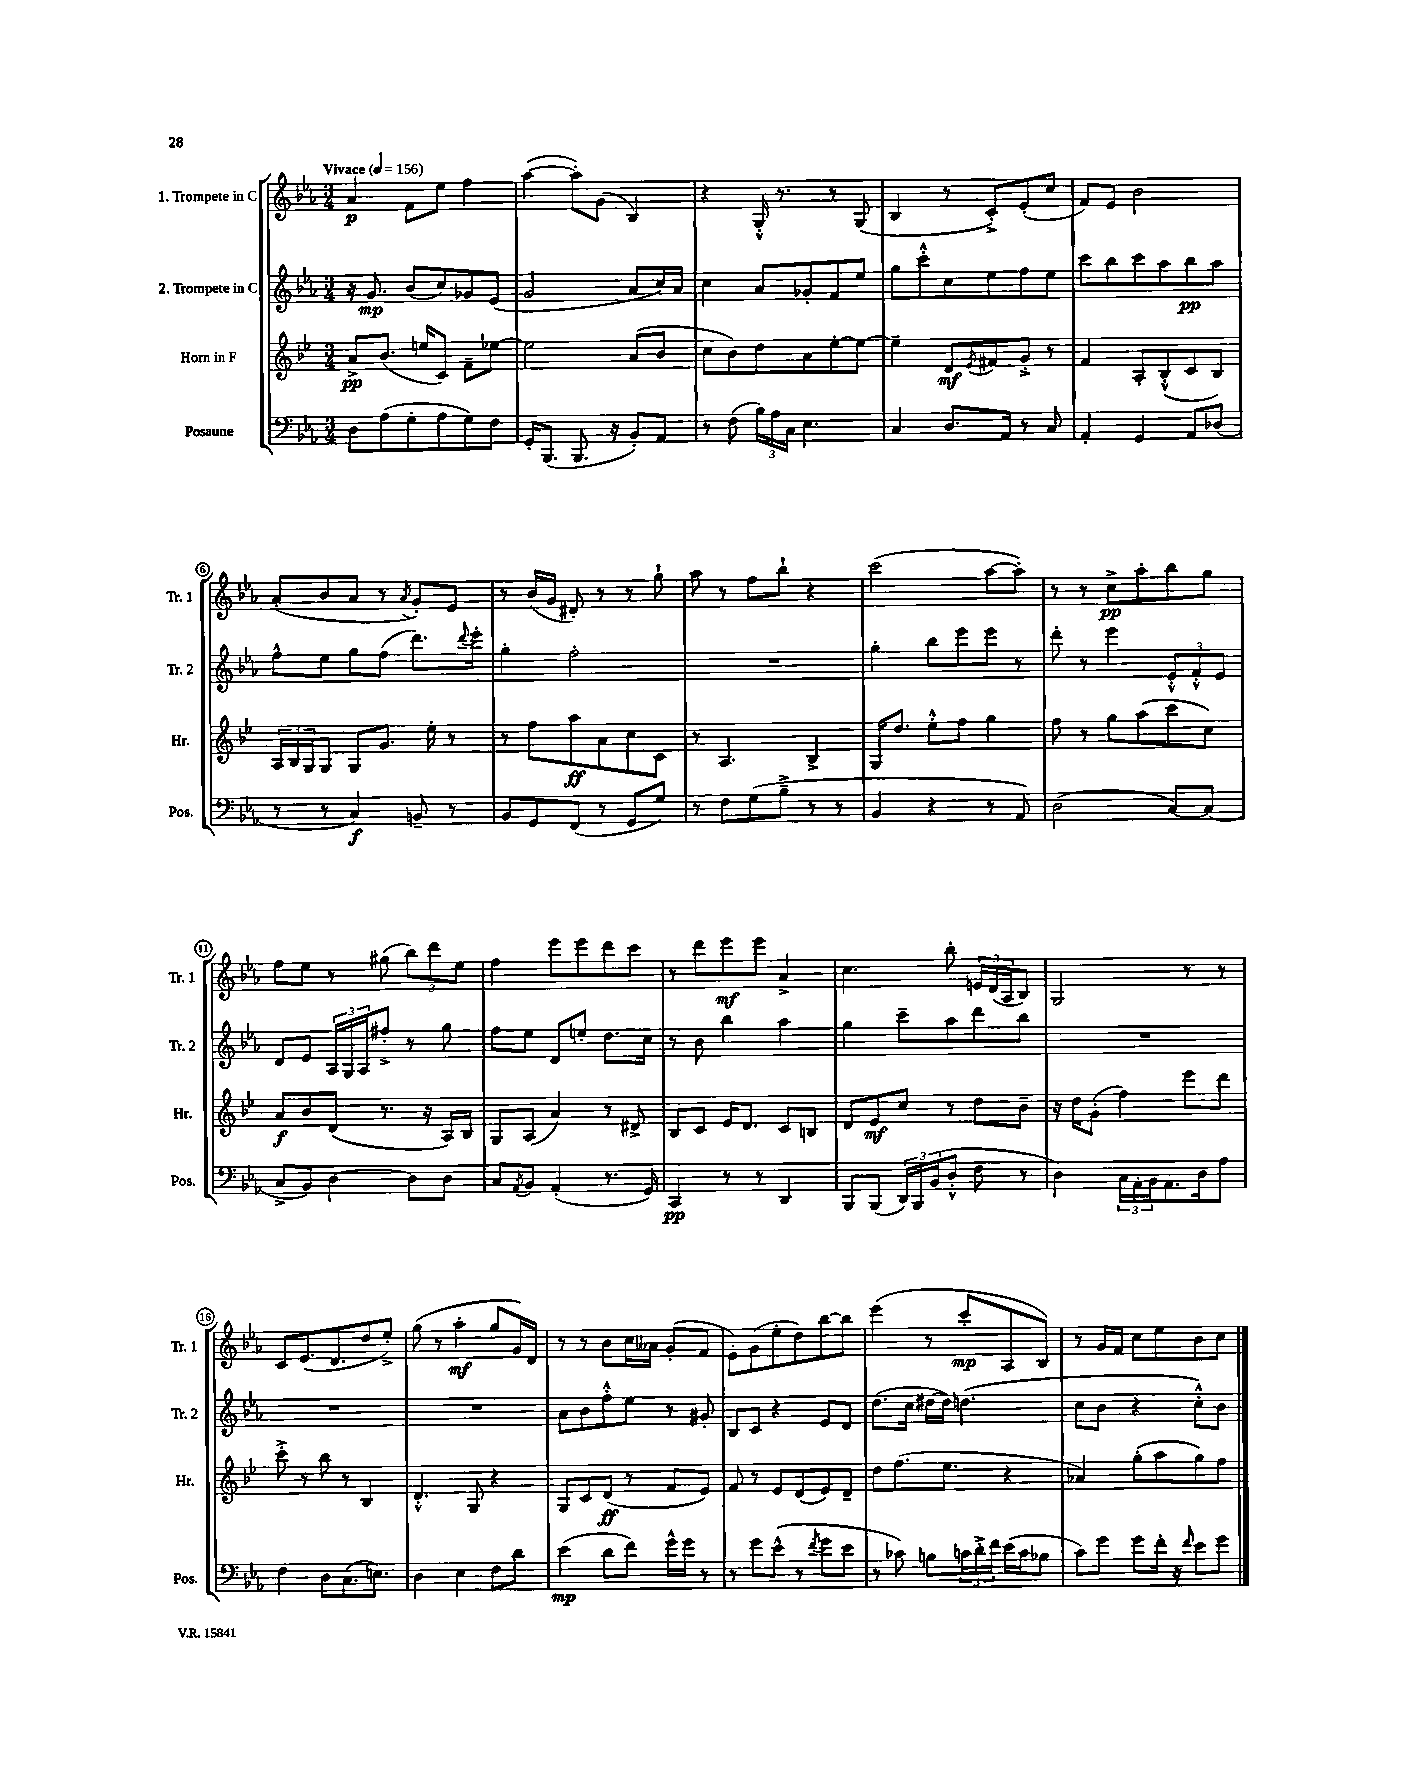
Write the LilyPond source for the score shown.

<<
\new StaffGroup <<
\new Staff = "s0" \with { instrumentName = "1. Trompete in C" shortInstrumentName = "Tr. 1" } {
    \clef treble \key ees \major \numericTimeSignature \time 3/4 \tempo "Vivace" 4 = 156
    aes'4\p f'8 ees''8 f''4 |
    aes''4~( aes''8-.) g'8( bes4) |
    r4 g16-.-^ r8. r8 g8( |
    bes4 r8 c'8-.->) ees'8-.( c''8 |
    f'8) ees'8 bes'2 |
    aes'8-.( bes'8 aes'8 r8 \acciaccatura { aes'8 } g'8-.) ees'8 |
    r8 bes'16( g'16 dis'8-.) r8 r8 g''8-! |
    aes''8 r8 f''8 bes''8-! r4 |
    c'''2( aes''8~ aes''8-.) |
    r8 r8 c''8->\pp aes''8-. bes''8 g''8 |
    f''8 ees''8 r8 gis''8( \tuplet 3/2 { bes''8) d'''8 ees''8 } |
    f''4 ees'''8 ees'''8 d'''8 c'''8 |
    r8 d'''8 ees'''8\mf ees'''8 aes'4-> |
    c''4. bes''8-. \tuplet 3/2 { e'16 d'16( aes16 } bes8) |
    g2 r8 r8 |
    c'8 ees'8.( d'8. d''8 ees''8-.->) |
    g''8( r8 aes''4-.\mf g''8 g'16) d'16 |
    r8 r8 bes'8 c''16 aeses'16 g'8-.( f'8 |
    ees'8-.) g'8( ees''8-. d''8) bes''8~ bes''8 |
    ees'''4( r8 c'''8-.\mp aes8 bes8) |
    r8 g'16 f'16 c''8 ees''8 bes'8 c''8 \bar "|." |
}
\new Staff = "s1" \with { instrumentName = "2. Trompete in C" shortInstrumentName = "Tr. 2" } {
    \clef treble \key ees \major \numericTimeSignature \time 3/4
    r16 g'8.\mp bes'8( c''8) ges'8 ees'8( |
    g'2 aes'8 c''16) aes'16 |
    c''4 aes'8 ges'8-. f'8 ees''8 |
    g''8 c'''8-.-^ c''8 ees''8 f''8 ees''8 |
    c'''8 bes''8 c'''8 aes''8 bes''8\pp aes''8 |
    f''8-^ ees''8 g''8 f''8( d'''8.) \appoggiatura { d'''8 } ees'''16-. |
    g''4-. f''2-. |
    R2. |
    g''4-. bes''8 ees'''8 ees'''8 r8 |
    d'''8-. r8 ees'''4 \tuplet 3/2 { ees'8-.-^ f'8-.-^ ees'8 } |
    d'8 ees'8 \tuplet 3/2 { aes16 g16 aes16 } fis''8-.-> r8 g''8 |
    f''8 ees''8 d'8 e''8-. d''8. c''16 |
    r8 bes'8 bes''4 aes''4 |
    g''4 c'''8-- aes''8 d'''8 bes''8 |
    R2. |
    R2. |
    R2. |
    aes'8 bes'8 f''8-.-^ ees''8 r8 gis'8-. |
    bes8 c'8 r4 ees'8 d'8 |
    d''8.( c''16 dis''16~ dis''16) d''4.( |
    c''8 bes'8 r4 c''8-.-^) bes'8 \bar "|." |
}
\new Staff = "s2" \with { instrumentName = "Horn in F" shortInstrumentName = "Hr." } {
    \clef treble \key bes \major \numericTimeSignature \time 3/4
    a'8->\pp bes'8.( e''16 c'8) f'8-- ees''8~ |
    ees''2 a'8( bes'8 |
    c''8 bes'8) d''8 a'8 ees''8~-. ees''8~ |
    ees''4-- d'8\mf \acciaccatura { ees'8 } fis'8 g'8-.-> r8 |
    f'4 a8-. bes8-.-^( c'8 bes8) |
    \tuplet 3/2 { a16 bes16 g16 } g8 g8 g'8. ees''16-. r8 |
    r8 f''8 a''8\ff a'8 c''8 c'8 |
    r8 a4. bes4-> |
    g16 d''8. ees''8-.-^ f''8 g''4 |
    f''8 r8 g''8 a''8( c'''8 c''8) |
    a'8\f bes'8 d'8( r8. r16 a16) bes16 |
    g8 a8( a'4) r8 dis'8-> |
    bes8 c'8 ees'16 d'8. c'8 b8 |
    d'8 ees'8\mf c''8 r8 d''8 bes'8-- |
    r16 d''16 g'8-.( f''4) ees'''8 d'''8 |
    c'''8-.-> r8 bes''8 r8 bes4 |
    d'4.-.-^ g8 r4 |
    g8 c'8 d'8\ff( r8 f'8 ees'8) |
    f'8 r8 ees'8 d'8( ees'8) d'8-- |
    d''8 f''8.( ees''8. r4 |
    aes'4) g''8-.( a''8 g''8) f''8 \bar "|." |
}
\new Staff = "s3" \with { instrumentName = "Posaune" shortInstrumentName = "Pos." } {
    \clef bass \key ees \major \numericTimeSignature \time 3/4
    d8 aes8( g8-. aes8 g8) f8 |
    g,16-. bes,,8.( bes,,8. r16 bes,8-.) aes,8 |
    r8 f8( \tuplet 3/2 { bes16) aes16 c16 } ees4. |
    c4 d8. aes,16 r8 c8 |
    aes,4-. g,4 aes,8 des8( |
    r8 r8 c4\f) b,8-- r8 |
    bes,8 g,8 f,8( r8 g,8 g8) |
    r8 f8 g8( bes8---> r8 r8 |
    bes,4 r4 r8 aes,8) |
    d2( c8~) c8( |
    c8-> bes,8) d4~ d8 d8 |
    c8 \acciaccatura { aes,8 } bes,8 aes,4-.( r8. g,16) |
    c,4\pp r8 r8 d,4 |
    bes,,8 bes,,8( \tuplet 3/2 { d,16) bes,,16 bes,16( } d8-.-^ f8 r8 |
    d4) \tuplet 3/2 { c16 aes,16-. bes,16 } aes,8. d16 aes8 |
    f4 d8 c8.( e8.) |
    d4 ees4 f8 d'8 |
    ees'4\mp( d'8 f'8) g'16-^ g'16 r8 |
    r8 g'8 ees'8-^( r8 \acciaccatura { f'8 } g'8 ees'8 |
    r8 ces'8) b8 \tuplet 3/2 { c'16 d'16-.-> f'16 } ees'16( c'16 bes8 |
    c'8) g'8 g'8 f'16-. r16 \grace { f'16 } ees'8 g'8 \bar "|." |
}
>>
>>
\layout { \context { \Score \override BarNumber.stencil = #(make-stencil-circler 0.1 0.3 ly:text-interface::print) } }
